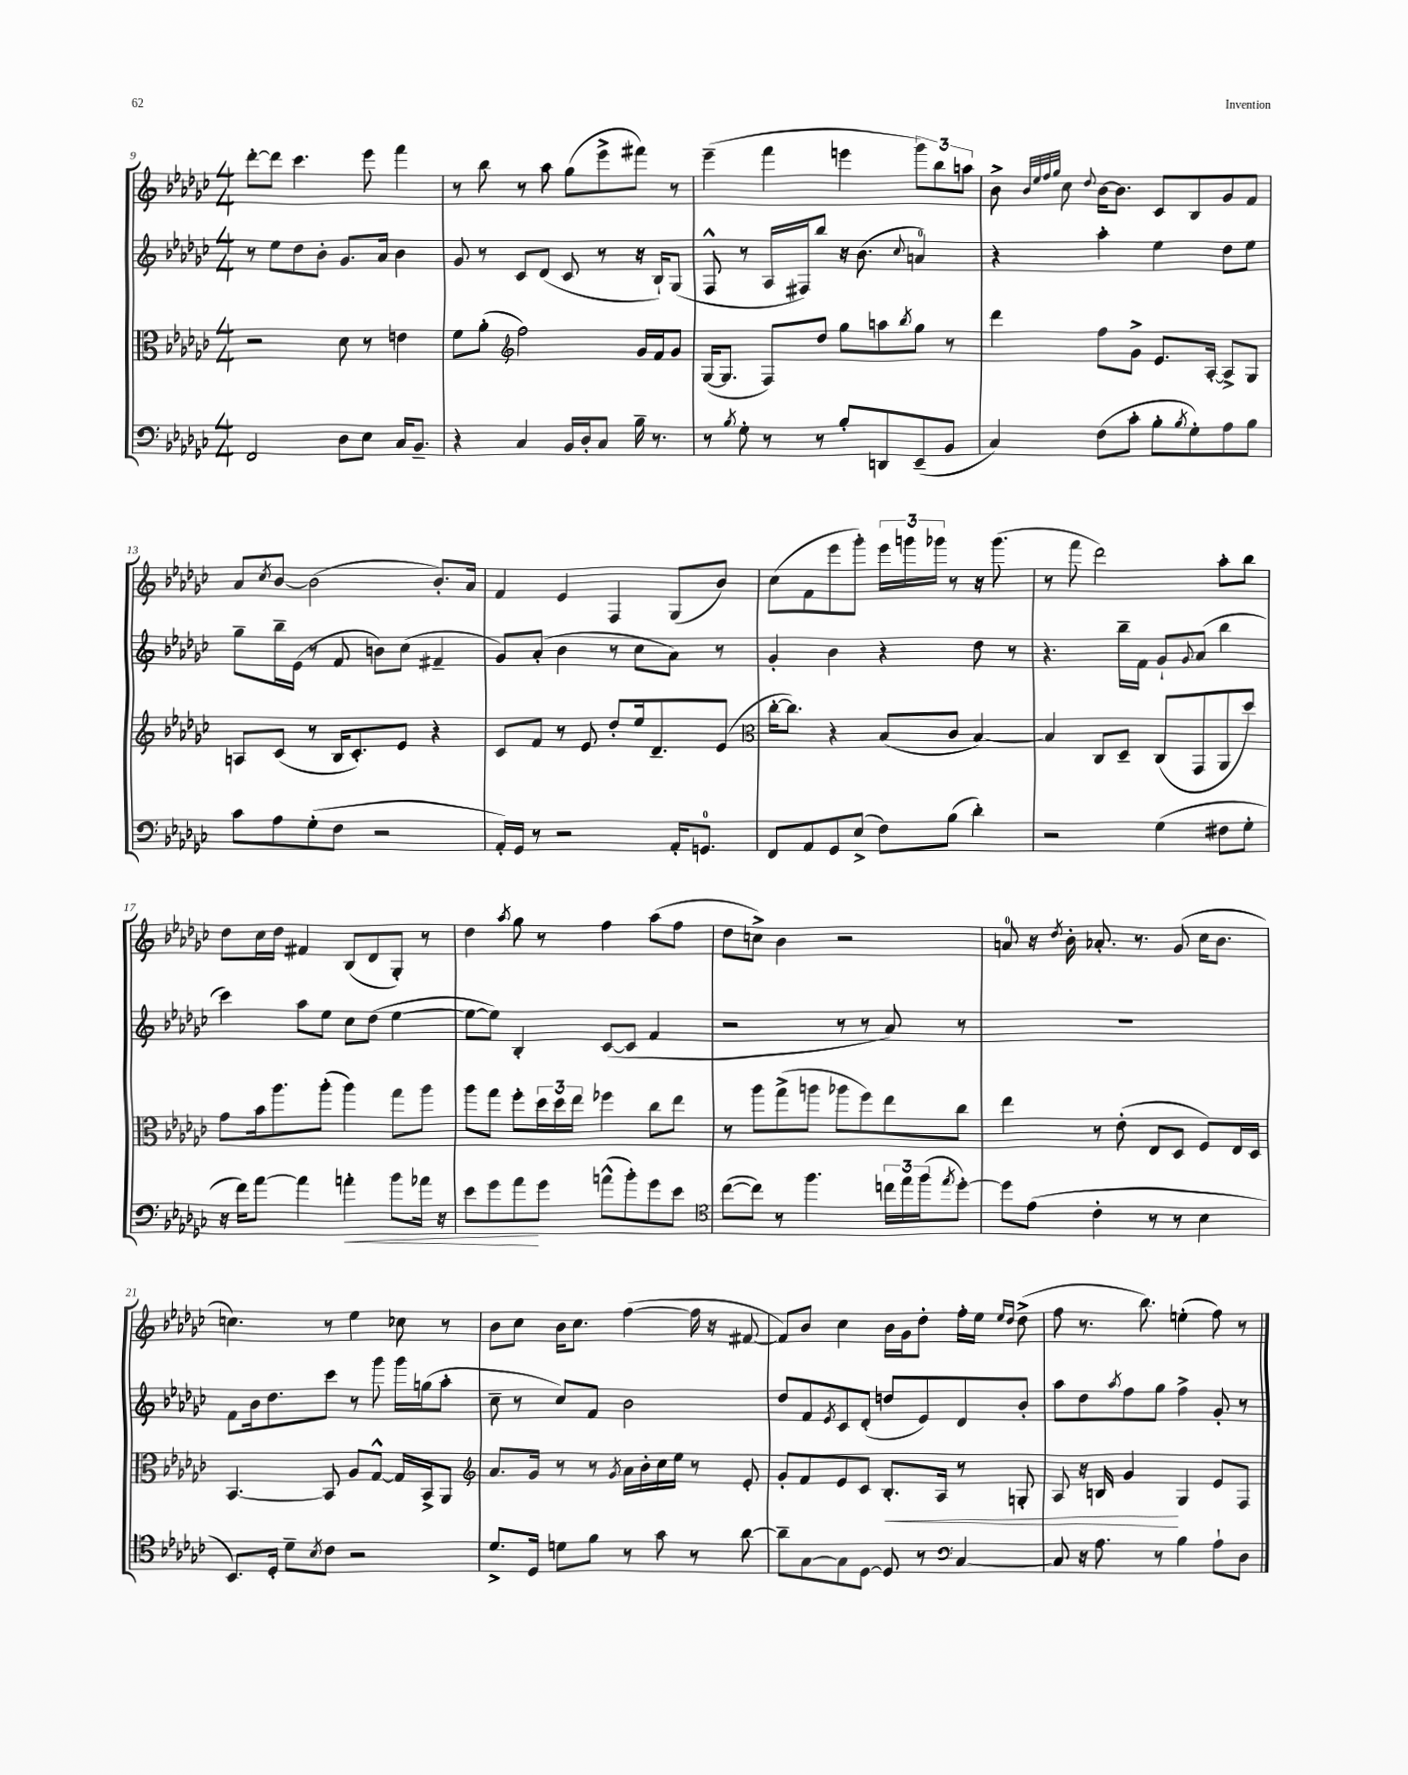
<<
\new StaffGroup <<
\new Staff = "s0" {
    \clef treble \key ges \major \numericTimeSignature \time 4/4
    des'''8~-. des'''8 ces'''4. ees'''8 f'''4 |
    r8 bes''8 r8 aes''8 ges''8( ees'''8-> fis'''8) r8 |
    ees'''4--( f'''4 e'''4 \tuplet 3/2 { ges'''8) bes''8 a''8 } |
    bes'8-> \grace { bes'32 ees''32 f''32 ges''32 } ces''8 \appoggiatura { des''8 } bes'16~ bes'8. ces'8 bes8 ges'8 f'8 |
    aes'8 \acciaccatura { ces''8 } bes'8~ bes'2( bes'8.-.) aes'16 |
    f'4 ees'4 f4 ges8( bes'8) |
    ces''8( f'8 ees'''8 ges'''8-.) \tuplet 3/2 { ees'''16 g'''16 ges'''16 } r8 r16 ges'''8.( |
    r8 f'''8 des'''2) aes''8-. bes''8 |
    des''8 ces''16 des''16 fis'4 bes8( des'8 ges8-.) r8 |
    des''4 \acciaccatura { aes''8 } ges''8 r8 f''4 aes''8( f''8 |
    des''8 c''8->) bes'4 r2 |
    a'8-0 r16 \acciaccatura { des''8 } bes'16-. aes'8.-. r8. ges'8( ces''16 bes'8. |
    c''4.) r8 ees''4 ces''8 r8 |
    bes'8 ces''8 bes'16 ces''8. f''4~( f''16 r16 fis'8~ |
    fis'8) bes'8 ces''4 bes'16 ges'16 des''8-. f''16-. ees''16 \grace { ees''16 des''16 } des''8->( |
    f''8 r8. bes''8.) e''4-.( f''8) r8 \bar "|." |
}
\new Staff = "s1" {
    \clef treble \key ges \major \numericTimeSignature \time 4/4
    r8 ees''8 des''8 bes'8-. ges'8. aes'16 bes'4 |
    ges'8 r8 ces'8 des'8( ces'8 r8 r16 bes16-!) ges8( |
    f8-^ r8 aes16 fis16) bes''8 r16 bes'8.( \appoggiatura { ces''8 } a'4-0) |
    r4 aes''4-. ees''4 des''8 ees''8 |
    ges''8-- bes''16-- ees'16( r8 f'8 b'8) ces''8( fis'4-- |
    ges'8) aes'8-.( bes'4 r8 ces''8 aes'8) r8 |
    ges'4-. bes'4 r4 des''8 r8 |
    r4. bes''16-- f'16 ges'8-! \appoggiatura { ges'8 } aes'8( bes''4 |
    ces'''4) aes''8 ees''8 ces''8 des''8( ees''4~ |
    ees''8~ ees''8) bes4-. ces'8~( ces'8 f'4 |
    r2 r8 r8 aes'8) r8 |
    R1 |
    f'8 bes'16 des''8. ces'''8 r8 ges'''8 ges'''16 g''16( aes''8-. |
    ces''8-- r8 ces''8) f'8 bes'2 |
    des''8 f'8 \acciaccatura { ees'8 } ces'8 des'8-.( d''8 ees'8) des'8 bes'8-. |
    aes''8 des''8 \acciaccatura { aes''8 } f''8 ges''8 f''4-> ges'8-. r8 \bar "|." |
}
\new Staff = "s2" {
    \clef alto \key ges \major \numericTimeSignature \time 4/4
    r2 des'8 r8 e'4 |
    f'8 aes'8-.( \clef treble f''2) ges'16 f'16 ges'8 |
    ges16~( ges8. f8) des''8 ges''8 a''8 \acciaccatura { bes''8 } ges''8 r8 |
    des'''4 f''8 ges'8-> ees'8. aes16~-. aes8-> ges8 |
    a8 ces'8( r8 bes16 ces'8.-.) ees'8 r4 |
    ces'8 f'8 r8 ees'8 des''8-. ees''16 des'8.-- ees'8( |
    \clef alto ces''16~-. ces''8.) r4 bes8( ces'8 bes4~) |
    bes4 ces8 des8-- ces8( ges,8 aes,8 des''8) |
    ges'8 bes'16 aes''8. aes''8-.( aes''4) ges''8 aes''8 |
    aes''8 ges''8 f''8-. \tuplet 3/2 { des''16 des''16 ees''16 } fes''4 ces''8 ees''8 |
    r8 aes''8 ges''8->( a''8 aes''8 f''8) ees''8 ces''8 |
    ees''4 r8 ees'8-.( ees8 des8 f8) ees16 des16 |
    bes,4.~ bes,8 aes8 ges8~-^ ges16 bes,16-> aes,8 |
    \clef treble aes'8. ges'16 r8 r8 \acciaccatura { ges'8 } aes'16 bes'16-. ces''16 ees''16 r8 ees'8-. |
    ges'8-. f'8 ees'8 ces'8 bes8.-.\< aes16 r8 g8-. |
    aes8 r16 b16 ges'4\! ges4 ees'8 f8 \bar "|." |
}
\new Staff = "s3" {
    \clef bass \key ges \major \numericTimeSignature \time 4/4
    f,2 des8 ees8 ces16 bes,8.-- |
    r4 ces4 bes,16 des16-. ces8 bes16-- r8. |
    r8 \acciaccatura { bes8 } ges8-. r8 r8 bes8-. d,8 ees,8--( bes,8 |
    ces4) f8( ces'8-. bes8-. \acciaccatura { bes8 } ges8-.) aes8 bes8 |
    ces'8 aes8 ges8-.( f8 r2 |
    aes,16-.) ges,16 r8 r2 aes,16-. g,8.-0 |
    f,8 aes,8 ges,8 ees8->( f8) bes8( des'4-.) |
    r2 ges4( fis8 ges8-. |
    r16 f'16) aes'8~ aes'4 a'4-.\< bes'8 aes'16 r16 |
    ees'8 ges'8 aes'8\! ges'8 a'8-^( bes'8-.) ges'8 ees'8 |
    \clef tenor ces''8~( ces''8) r8 f''4. \tuplet 3/2 { c''16 ees''16 f''16( } \acciaccatura { ees''8 } des''8~-.) |
    des''8 ees'8( ces'4-. r8 r8 bes4 |
    bes,8.) des16-. des'8-- \acciaccatura { bes8 } ces'8 r2 |
    des'8.-> des16 d'8 f'8 r8 ges'8 r8 aes'8~ |
    aes'8-- ges8~ ges8 des8~ des8 r8 \clef bass ces4~ |
    ces8 r16 aes8. r8 bes4 aes8-! des8 \bar "|." |
}
>>
>>
\layout { \context { \Score currentBarNumber = #9 } }
